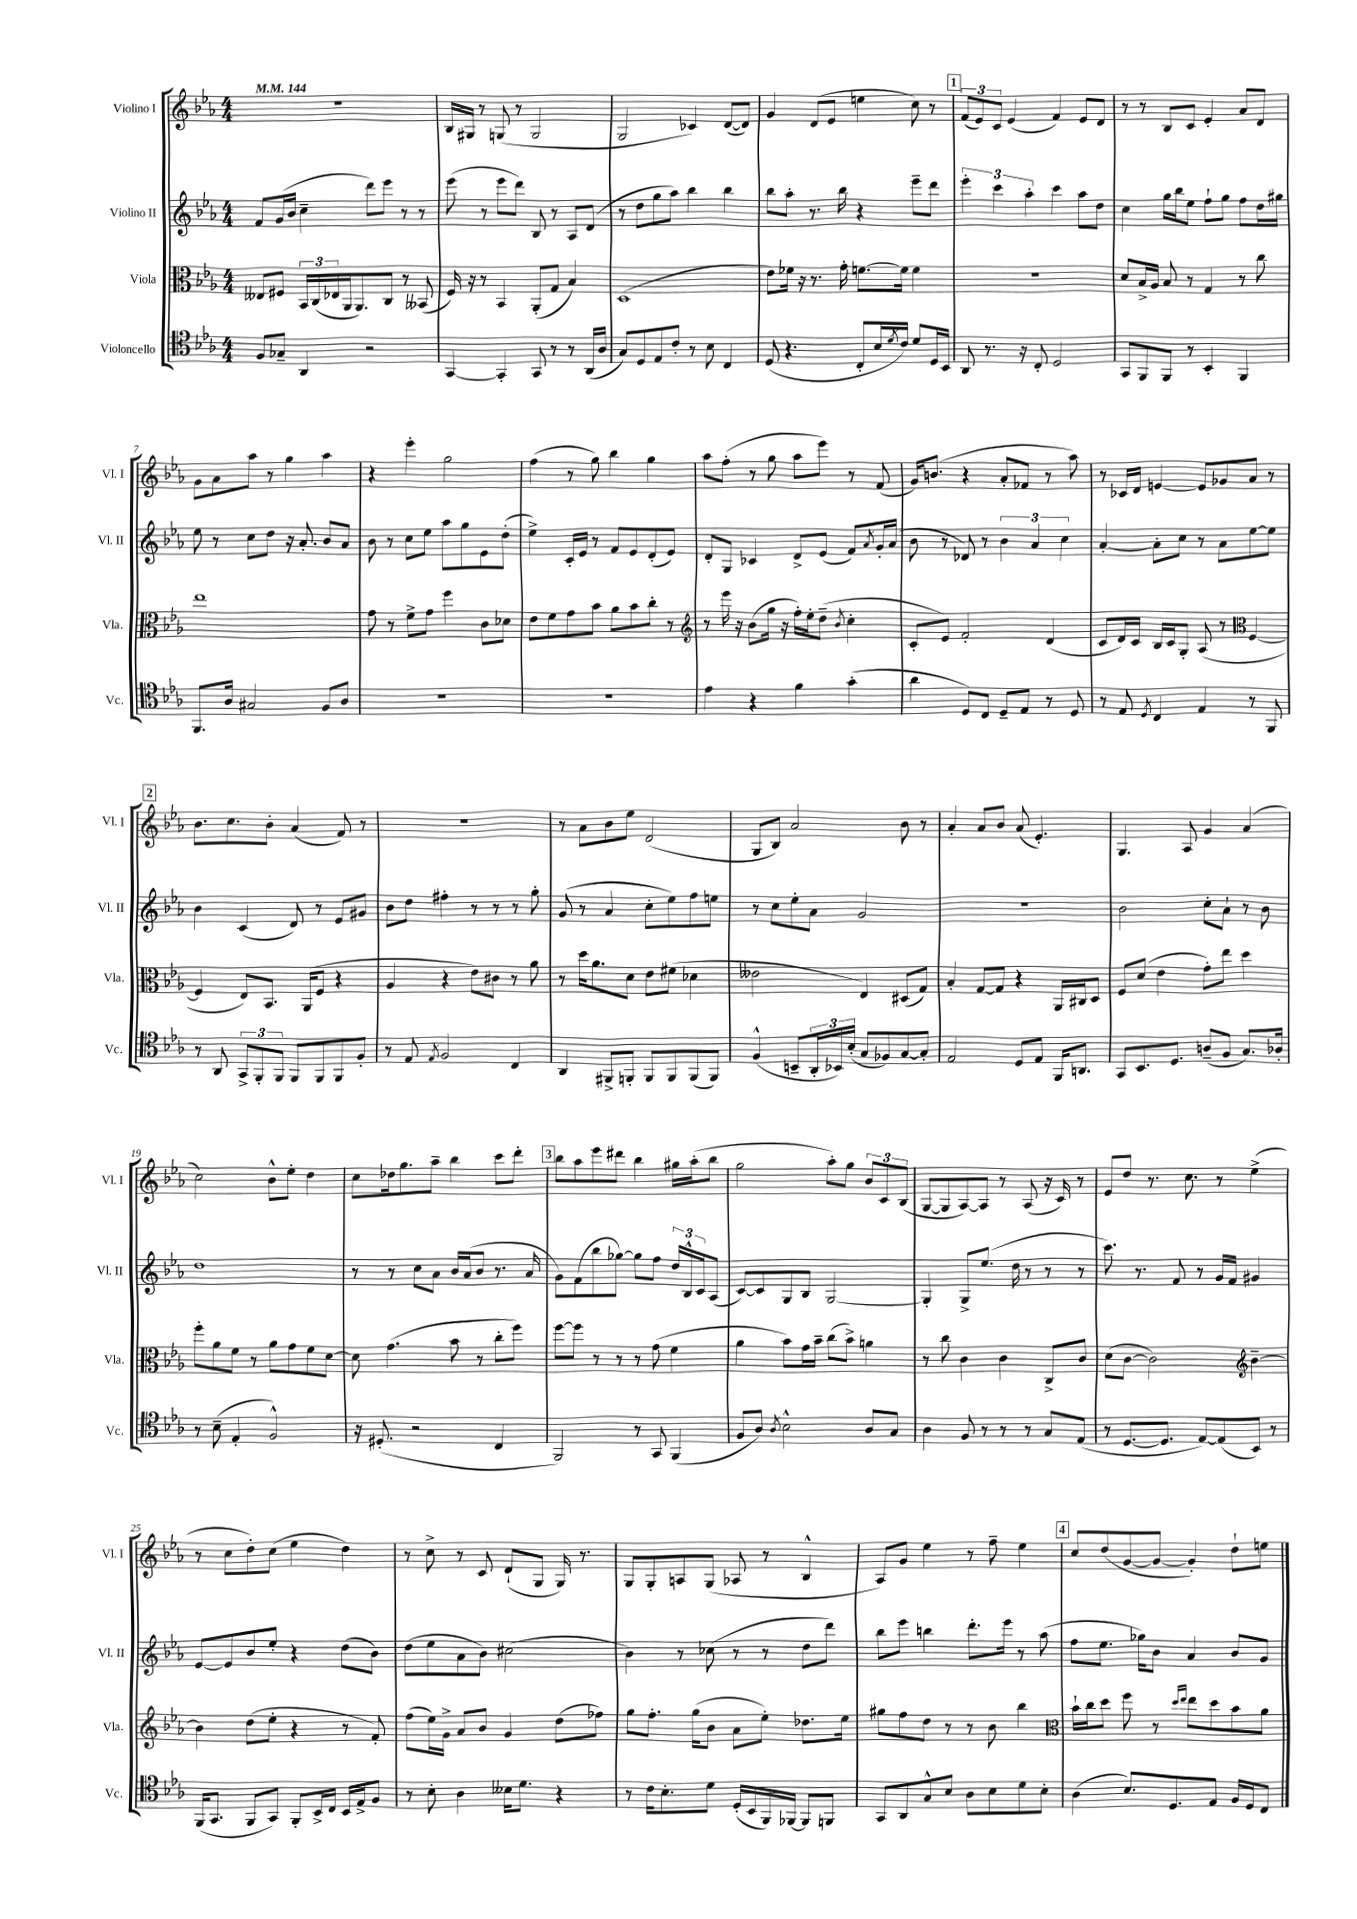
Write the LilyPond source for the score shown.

<<
\new StaffGroup <<
\new Staff = "s0" \with { instrumentName = "Violino I" shortInstrumentName = "Vl. I" } {
    \clef treble \key ees \major \numericTimeSignature \time 4/4 \tempo 4 = 144
    R1 |
    bes16 gis16 r8 g8( r8 g2 |
    g2 ces'4) d'8~( d'8) |
    g'4 d'8( ees'8 e''4 c''8) r8 |
    \mark \markup { \box "1" } \tuplet 3/2 { f'8( ees'8) c'8 } ees'4( f'4) ees'8 d'8 |
    r8 r8 bes8 c'8 ees'4-. aes'8 d'8 |
    g'8 aes'8 aes''8 r8 g''4 aes''4 |
    r4 ees'''4-. g''2 |
    f''4( r8 g''8) bes''4 g''4 |
    aes''8 f''8-.( r8 g''8 aes''8 ees'''8) r8 f'8( |
    g'16) b'8.( r4 aes'8-. fes'8 r8 aes''8) |
    r8 ces'16 d'16 e'4~ e'8 ges'8 aes'8 r8 |
    \mark \markup { \box "2" } bes'8. c''8. bes'8-. aes'4( f'8) r8 |
    R1 |
    r8 aes'8 bes'8 ees''8 d'2( |
    g8 bes8) aes'2 bes'8 r8 |
    aes'4-. aes'8 bes'8 aes'8( ees'4.-.) |
    g4. aes8 g'4 aes'4( |
    c''2) bes'8-^ ees''8-. d''4 |
    c''8 des''16 g''8. aes''8-- bes''4 c'''8 d'''8-. |
    \mark \markup { \box "3" } bes''8 aes''8 ees'''8 dis'''8 bes''4 gis''16 aes''16-.( bes''8 |
    g''2 aes''8-.) g''8 \tuplet 3/2 { bes'8 c'8 bes8( } |
    g8~ g8 aes8~) aes8 r8 aes8( r16 c'16) r8 |
    ees'8 d''8 r8. c''8. r8 ees''4->( |
    r8 c''8 d''8-.) c''8( ees''4 d''4) |
    r8 c''8-> r8 c'8 d'8-!( g8 g16) r8. |
    g8 g8-. a8 g8( aes8 r8 bes4-^ |
    aes8) g'8 ees''4 r8 f''8-- ees''4 |
    \mark \markup { \box "4" } c''8 d''8( g'8~ g'8~ g'4-.) d''8-! e''8 \bar "|." |
}
\new Staff = "s1" \with { instrumentName = "Violino II" shortInstrumentName = "Vl. II" } {
    \clef treble \key ees \major \numericTimeSignature \time 4/4
    f'8 g'16( bes'16 c''4-- d'''8) ees'''8 r8 r8 |
    ees'''8( r8 ees'''8 d'''8) bes8 r8 aes8 d'8( |
    r8 d''8 g''8 aes''8) bes''4 bes''4 |
    bes''8 aes''8-. r8. bes''16 r4 ees'''8-- d'''8 |
    \mark \markup { \box "1" } \tuplet 3/2 { ees'''4-. c'''4 aes''4-. } c'''4 aes''8 d''8 |
    c''4 g''16 bes''16 ees''8 f''8-! g''8 f''8 d''16 gis''16 |
    ees''8 r8 c''8 d''8 r16 aes'8.-. bes'8 aes'8 |
    bes'8 r8 c''8 ees''8 aes''8 g''8 ees'8 d''8-.( |
    ees''4->) c'16-. ees'16 r8 f'8 ees'8 d'8-.( ees'8) |
    d'8-. g8 ces'4 d'8-> ees'8( f'8) \acciaccatura { aes'8 } g'16-. aes'16( |
    bes'8 r8 des'8) r8 \tuplet 3/2 { bes'4 aes'4 c''4 } |
    aes'4~-. aes'8-. c''8 r8 aes'8 ees''8~ ees''8 |
    \mark \markup { \box "2" } bes'4 c'4( d'8) r8 ees'8 gis'8 |
    bes'8 d''8 fis''4-. r8 r8 r8 g''8-. |
    g'8( r8 aes'4 c''8-. ees''8) f''8 e''8 |
    r8 c''8 ees''8-. aes'8 g'2 |
    r1 |
    bes'2 c''8-. aes'8-! r8 bes'8 |
    d''1 |
    r8 r8 c''8 aes'8 bes'16 aes'16( bes'8 r8. aes'16 |
    \mark \markup { \box "3" } g'8) f'8( bes''8 ges''8~) ges''8 f''8 \tuplet 3/2 { d''16 bes16-^ c'16 } aes8( |
    c'8~) c'8 g8 bes8 g2~ |
    g4-. g8-> ees''8.( d''16 r8 r8 r8 |
    c'''8.) r8. f'8 r8 g'16 f'16 gis'4 |
    ees'8~ ees'8 bes'8 ees''8-. r4 d''8( bes'8) |
    d''8( ees''8 aes'8 bes'8) cis''2( |
    bes'4) r8 ces''8( r8 r8 d''8 d'''8) |
    bes''8 ees'''8 b''4 d'''8.-. ees'''16 r8 aes''8( |
    \mark \markup { \box "4" } f''8 ees''8. ges''16) bes'8 aes'4 bes'8 g'8 \bar "|." |
}
\new Staff = "s2" \with { instrumentName = "Viola" shortInstrumentName = "Vla." } {
    \clef alto \key ees \major \numericTimeSignature \time 4/4
    eeses8 fis8 \tuplet 3/2 { bes,16 c16( ees16 } aes,16 aes,8.) c8 r8 beses,8( |
    f16) r16 r8 bes,4 aes,8-.( g8 bes4) |
    d1( |
    ees'8) fes'16 r16 r8. g'16-. f'8.~ f'16 f'4 |
    \mark \markup { \box "1" } R1 |
    d'8 bes16-> aes16 bes8 r8 g4 r8 c''8 |
    ees''1 |
    g'8 r8 f'8-> g'8 f''4 c'8 des'8 |
    ees'8 f'8 g'8 bes'8 aes'8 bes'8 c''8-. r8 |
    \clef treble r8 ees'''16 r16 bes'8( g''16 r16 f''16-.) ees''16-. d''8--( \acciaccatura { bes'8 } c''4-. |
    c'8-. ees'8) f'2-. d'4( |
    c'8 d'16) c'16 bes16 c'16 g8-. aes8( r8 \clef alto f4~ |
    \mark \markup { \box "2" } f4 ees8) bes,8. aes,16( f8 r4 |
    aes4 r4 ees'8) cis'8 r8 aes'8 |
    r8 d''16 aes'8. d'8 ees'8 fis'8( des'4 |
    eeses'2 ees4) dis8( g8) |
    bes4-. g8~ g8 r4 aes,16 cis16 d8 |
    f8 d'8( ees'4 g'8-.) ees''8 d''4 |
    f''8-. aes'8 f'8 r8 aes'8 g'8 f'8 d'8~ |
    d'8 g'4.( bes'8 r8 c''8-. f''8) |
    \mark \markup { \box "3" } f''8~ f''8 r8 r8 r8 g'8( f'4 |
    aes'4 bes'8) g'16 bes'16-- c''8( bes'8->) a'4 |
    r8 c''8 c'4 c'4 c8-> c'8 |
    d'8( c'8~ c'2) \clef treble bes'4~-- |
    bes'4 d''8( ees''8-. r4 r8 f'8-.) |
    f''8( ees''16) g'16-> aes'8 bes'8 g'4 d''8( fes''8) |
    g''8 f''8.-. g''16( bes'8 aes'8 ees''8-.) des''8. ees''16 |
    gis''8 f''8 d''8 r8 r8 bes'8 bes''4 |
    \mark \markup { \box "4" } \clef alto bes'16-! c''16 d''8 f''8 r8 \grace { d''16 ees''16 } ees''8 d''8 bes'8 aes'8 \bar "|." |
}
\new Staff = "s3" \with { instrumentName = "Violoncello" shortInstrumentName = "Vc." } {
    \clef tenor \key ees \major \numericTimeSignature \time 4/4
    f8 ges8-- aes,4 r2 |
    g,4~ g,4-. g,8 r8 r8 aes,16( aes16 |
    g8) d8 ees8 c'8-. r8 bes8 c4 |
    d8( r4. c8-. bes16 \acciaccatura { d'8 } c'16) d'8 d16 bes,16 |
    \mark \markup { \box "1" } aes,8 r8. r16 c8-. d2 |
    g,8 f,8 f,8 r8 bes,4-. f,4 |
    f,8. aes16 gis2 f8 aes8 |
    R1 |
    R1 |
    ees'4 r4 f'4 g'4-.( |
    aes'4 d8) c8 d8-- ees8 r8 d8 |
    r8 ees8 \acciaccatura { d8 } c4 ees4 r8 f,8 |
    \mark \markup { \box "2" } r8 aes,8 \tuplet 3/2 { g,8-> f,8-. f,8 } f,8 f,8 f,8 f8-. |
    r8 ees8 \acciaccatura { ees8 } f2 c4 |
    aes,4 fis,8-> f,8-. f,8 f,8 f,8( f,8) |
    f4-^( b,8-- \tuplet 3/2 { aes,16-. bes,16) bes16-.( } g8 fes8) g8~ g8-. |
    ees2 d8 ees8 f,16 a,8. |
    g,8 bes,8. d8. a8--( f8 g8.) aes16-. |
    r8 bes8--( ees4-. f2-^) |
    r16 dis8.-.( r2 c4 |
    \mark \markup { \box "3" } f,2) r8 g,8 f,4( |
    f8 aes8) \acciaccatura { aes8 } bes2-^ aes8 g8 |
    aes4 f8 r8 r8 r8 g8 ees8( |
    r8 d8.~ d8. ees8~) ees8( bes,8) r8 |
    f,16( g,8. f,8 g,8) f,8-. bes,16-> c16 bes,16 ees16-> f8 |
    r8 bes8-. aes4 beses16 d'8. r4 |
    r8 c'16 bes8.-. d'8 d16-.( bes,16 f,16) fes,16~ fes,8 f,8 |
    g,8 aes,8 g8-^ bes8 aes8 bes8 d'8 bes8-. |
    \mark \markup { \box "4" } aes4( bes8.) d8. ees8 f16 d16 c8 \bar "|." |
}
>>
>>
